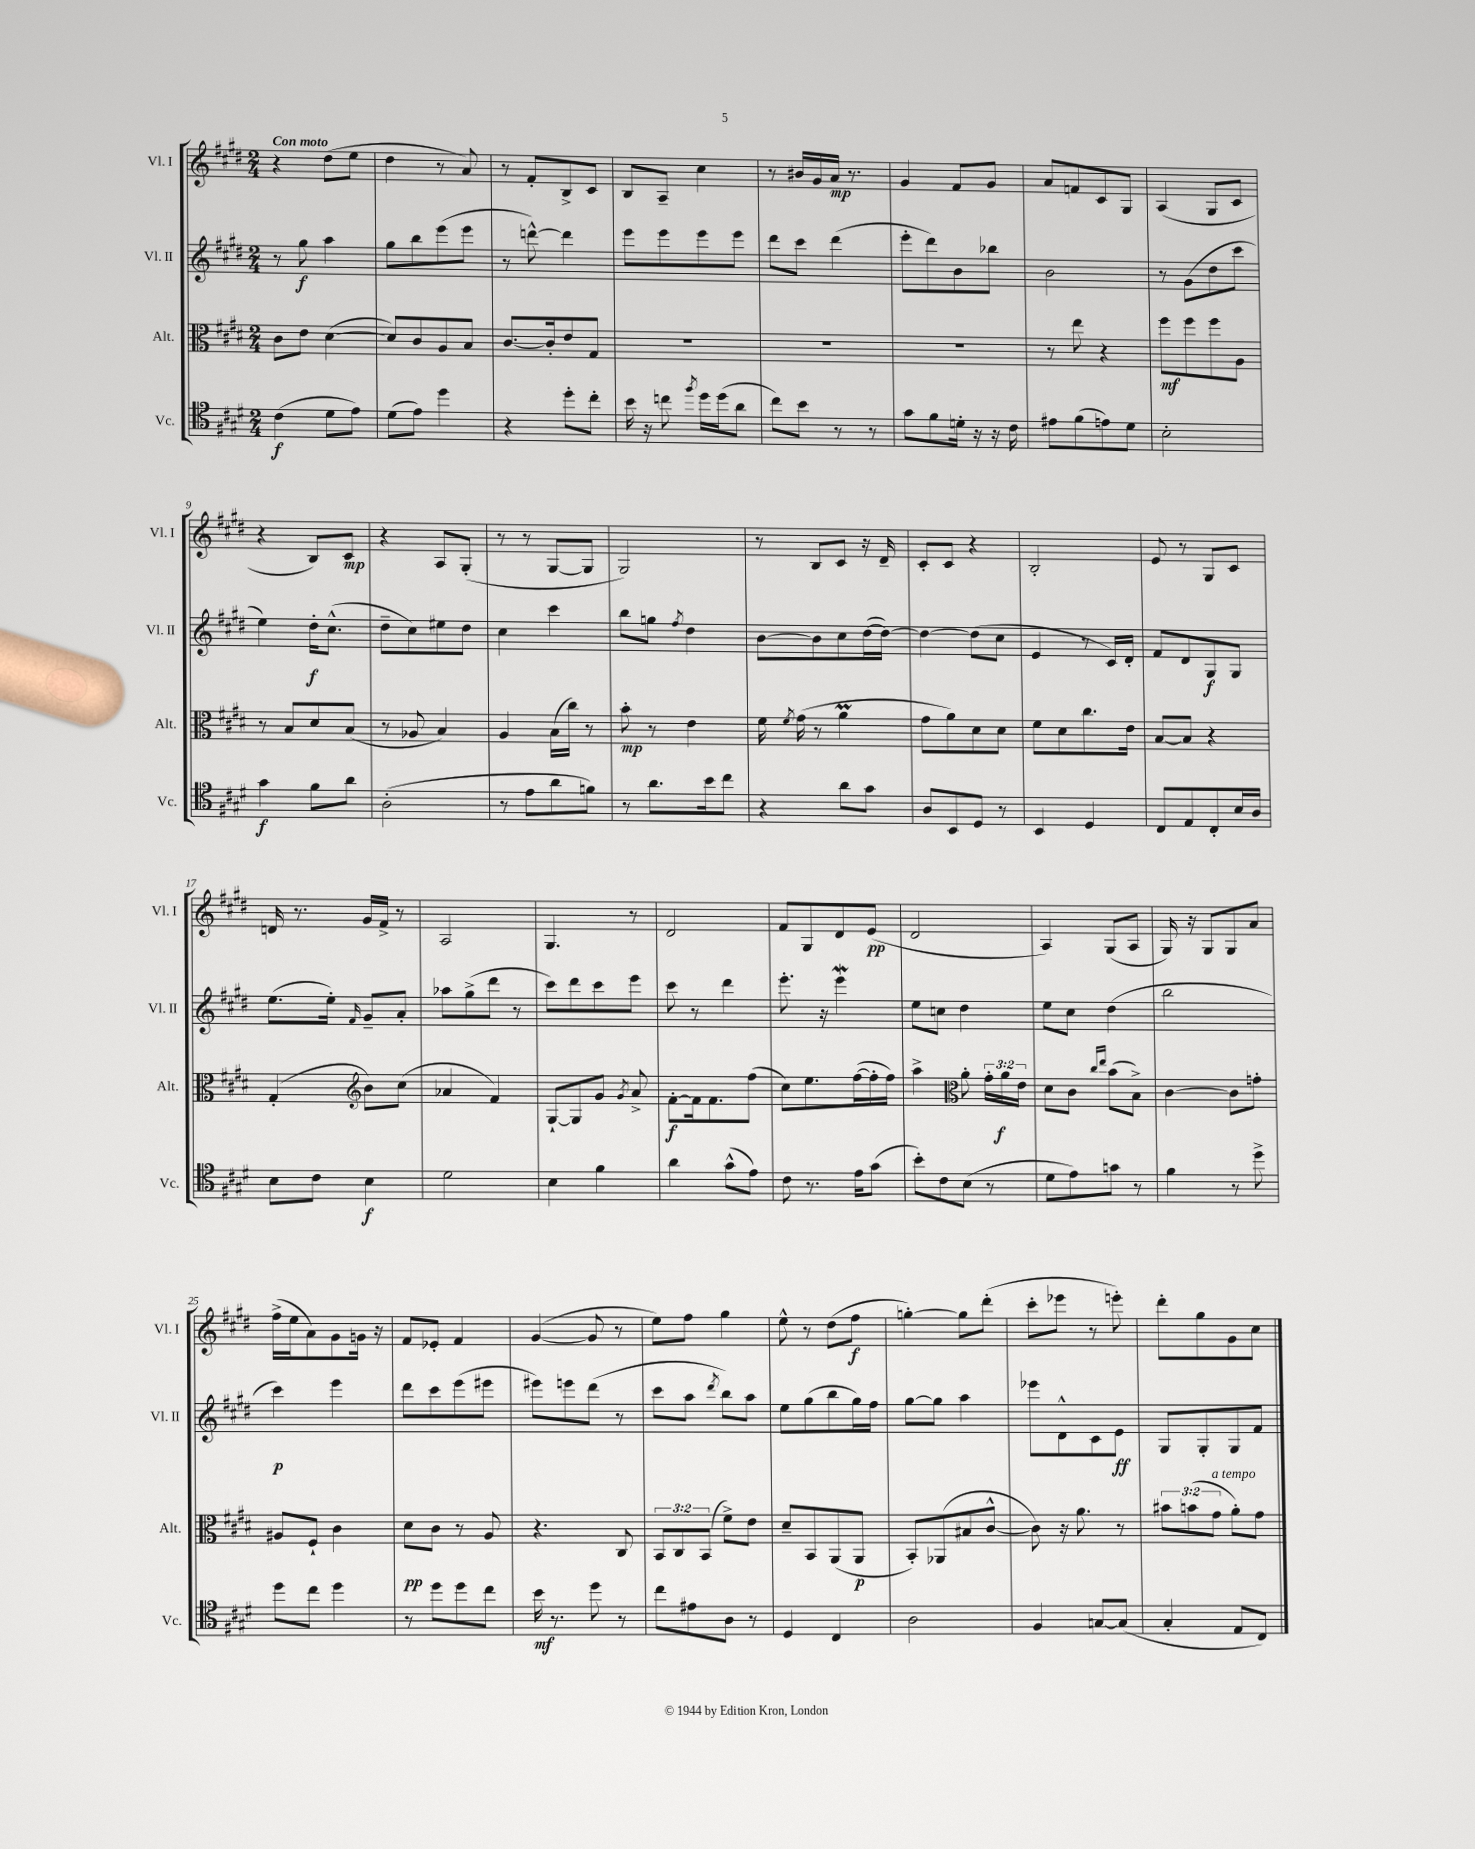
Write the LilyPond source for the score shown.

<<
\new StaffGroup <<
\new Staff = "s0" \with { instrumentName = "Vl. I" shortInstrumentName = "Vl. I" } {
    \clef treble \key e \major \numericTimeSignature \time 2/4 \tempo "Con moto"
    \autoBeamOff r4 dis''8[( e''8] |
    dis''4 r8 a'8) |
    r8 fis'8[-. b8-> cis'8] |
    b8[ a8]-- cis''4 |
    r8 bis'16[ gis'16 a'16]\mp r8. |
    gis'4 fis'8[ gis'8] |
    a'8[ f'8 cis'8 gis8] |
    a4( gis8[ cis'8] |
    r4 b8[) cis'8]\mp |
    r4 a8[ gis8]-.( |
    r8 r8 gis8[~ gis8] |
    gis2) |
    r8 b8[ cis'8] r16 dis'16-- |
    cis'8[-. cis'8] r4 |
    b2-. |
    e'8 r8 gis8[ cis'8] |
    d'16 r8. gis'16[ fis'16]-> r8 |
    a2 |
    gis4. r8 |
    dis'2 |
    fis'8[ gis8 dis'8 e'8]\pp( |
    dis'2 |
    a4) gis8[( a8] |
    gis16) r16 gis8[ gis8 a'8] |
    fis''16[->( e''16 a'8) gis'8 g'16] r16 |
    fis'8[ ees'8]-. fis'4 |
    gis'4~( gis'8 r8 |
    e''8[) fis''8] gis''4 |
    e''8-^ r8 dis''8[( fis''8]\f |
    g''4~-.) g''8[ dis'''8]-.( |
    cis'''8[-. ees'''8] r8 e'''8-.) |
    dis'''8[-. gis''8 gis'8 cis''8] \bar "|." |
}
\new Staff = "s1" \with { instrumentName = "Vl. II" shortInstrumentName = "Vl. II" } {
    \clef treble \key e \major \numericTimeSignature \time 2/4
    \autoBeamOff r8 gis''8\f a''4 |
    gis''8[ b''8 e'''8( e'''8] |
    r8 d'''8~-^) d'''4 |
    e'''8[ e'''8 e'''8 e'''8] |
    dis'''8[ cis'''8] dis'''4( |
    e'''8[-. dis'''8) b'8 bes''8] |
    b'2 |
    r8 gis'8[( dis''8 cis'''8] |
    e''4) dis''16[-.\f cis''8.]-^( |
    dis''8[-- cis''8) eis''8 dis''8] |
    cis''4 cis'''4 |
    b''8[ g''8] \acciaccatura { fis''8 } dis''4 |
    b'8[~ b'8 cis''8 dis''16~( dis''16]~) |
    dis''4~ dis''8[( cis''8] |
    e'4 r8 cis'16[) dis'16]-. |
    fis'8[ dis'8 gis8\f gis8] |
    e''8.[( e''16]-.) \grace { fis'16 } gis'8[-- a'8]-. |
    aes''8[ gis''8->( dis'''8] r8 |
    cis'''8[) dis'''8 cis'''8 e'''8] |
    cis'''8 r8 dis'''4 |
    e'''8.-. r16 e'''4\mordent |
    e''8[ c''8] dis''4 |
    e''8[ cis''8] dis''4( |
    b''2 |
    cis'''4\p) e'''4 |
    dis'''8[ cis'''8 e'''8( eis'''8] |
    eis'''8[) e'''8 dis'''8]( r8 |
    cis'''8[ a''8] \acciaccatura { dis'''8 } b''8[) a''8] |
    e''8[ gis''8( b''8 gis''16) fis''16] |
    gis''8[~ gis''8] a''4 |
    ees'''8[ dis'8-^ cis'8 e'8]\ff |
    gis8[ gis8-. gis8 fis'8] \bar "|." |
}
\new Staff = "s2" \with { instrumentName = "Alt." shortInstrumentName = "Alt." } {
    \clef alto \key e \major \numericTimeSignature \time 2/4 \override Staff.TupletNumber.text = #tuplet-number::calc-fraction-text
    \autoBeamOff cis'8[ e'8] dis'4~( |
    dis'8[) cis'8 a8 b8] |
    cis'8.[~ cis'16-. e'8 gis8] |
    R2 |
    R2 |
    R2 |
    r8 e''8 r4 |
    fis''8[\mf fis''8 fis''8 a8] |
    r8 b8[ dis'8 b8]( |
    r8 aes8 b4) |
    a4 b16[( cis''16]) r8 |
    b'8-.\mp r8 e'4 |
    fis'16 \acciaccatura { fis'8 } gis'16( r8 a'4\prall |
    gis'8[ a'8) dis'8 dis'8] |
    fis'8[ dis'8 cis''8. e'16] |
    b8[~ b8] r4 |
    gis4-.( \clef treble b'8[) cis''8]( |
    aes'4 fis'4) |
    gis8[~-! gis8 gis'8] \acciaccatura { gis'8 } a'8-> |
    fis'8[~-.\f fis'16 fis'8. fis''8]( |
    cis''8[) e''8. fis''16~( fis''16-. fis''16]) |
    a''4-> \clef alto a'8-. \tuplet 3/2 { gis'16[-. a'16\f e'16] } |
    dis'8[ cis'8] \grace { cis''16[ e''16] } b'8[( b8]->) |
    cis'4~ cis'8[ g'8]-. |
    ais8[ fis8]-! cis'4 |
    dis'8[\pp cis'8] r8 a8 |
    r4. cis8 |
    \tuplet 3/2 { b,8[ cis8 b,8]( } fis'8[->) e'8] |
    dis'8[-- b,8 a,8( a,8]\p |
    b,8[-.) aes,8( bis8 cis'8]~-^ |
    cis'8) r16 a'8. r8 |
    \tuplet 3/2 { bis'8[ b'8( gis'8]^\markup { \italic "a tempo" } } a'8[-.) gis'8] \bar "|." |
}
\new Staff = "s3" \with { instrumentName = "Vc." shortInstrumentName = "Vc." } {
    \clef tenor \key e \major \numericTimeSignature \time 2/4
    \autoBeamOff cis'4\f( dis'8[ e'8]) |
    dis'8[( e'8]) dis''4 |
    r4 dis''8[-. cis''8]-. |
    b'16 r16 c''8 \acciaccatura { fis''8 } dis''16[ dis''16( a'8] |
    cis''8[) b'8] r8 r8 |
    gis'8[ fis'8 d'16]-. r16 r16 cis'16 |
    eis'8[ fis'8( e'8) dis'8] |
    b2-. |
    gis'4\f fis'8[ a'8] |
    a2-.( |
    r8 e'8[ a'8 f'8]) |
    r8 a'8.[ b'16 cis''8] |
    r4 a'8[ gis'8] |
    a8[ b,8 dis8] r8 |
    b,4 dis4 |
    cis8[ e8 cis8-. b16 a16] |
    b8[ cis'8] b4\f |
    dis'2 |
    b4 fis'4 |
    a'4 gis'8[-^( e'8]) |
    cis'8 r8. e'16[ gis'8]( |
    b'8[-.) cis'8 b8]( r8 |
    dis'8[ e'8) g'8] r8 |
    fis'4 r8 dis''8-> |
    dis''8[ cis''8] dis''4 |
    r8 dis''8[ dis''8 cis''8] |
    b'16\mf r8. dis''8 r8 |
    cis''8[ eis'8 a8] r8 |
    dis4 cis4 |
    a2 |
    fis4 g8[~ g8]( |
    gis4-. e8[ cis8]) \bar "|." |
}
>>
>>
